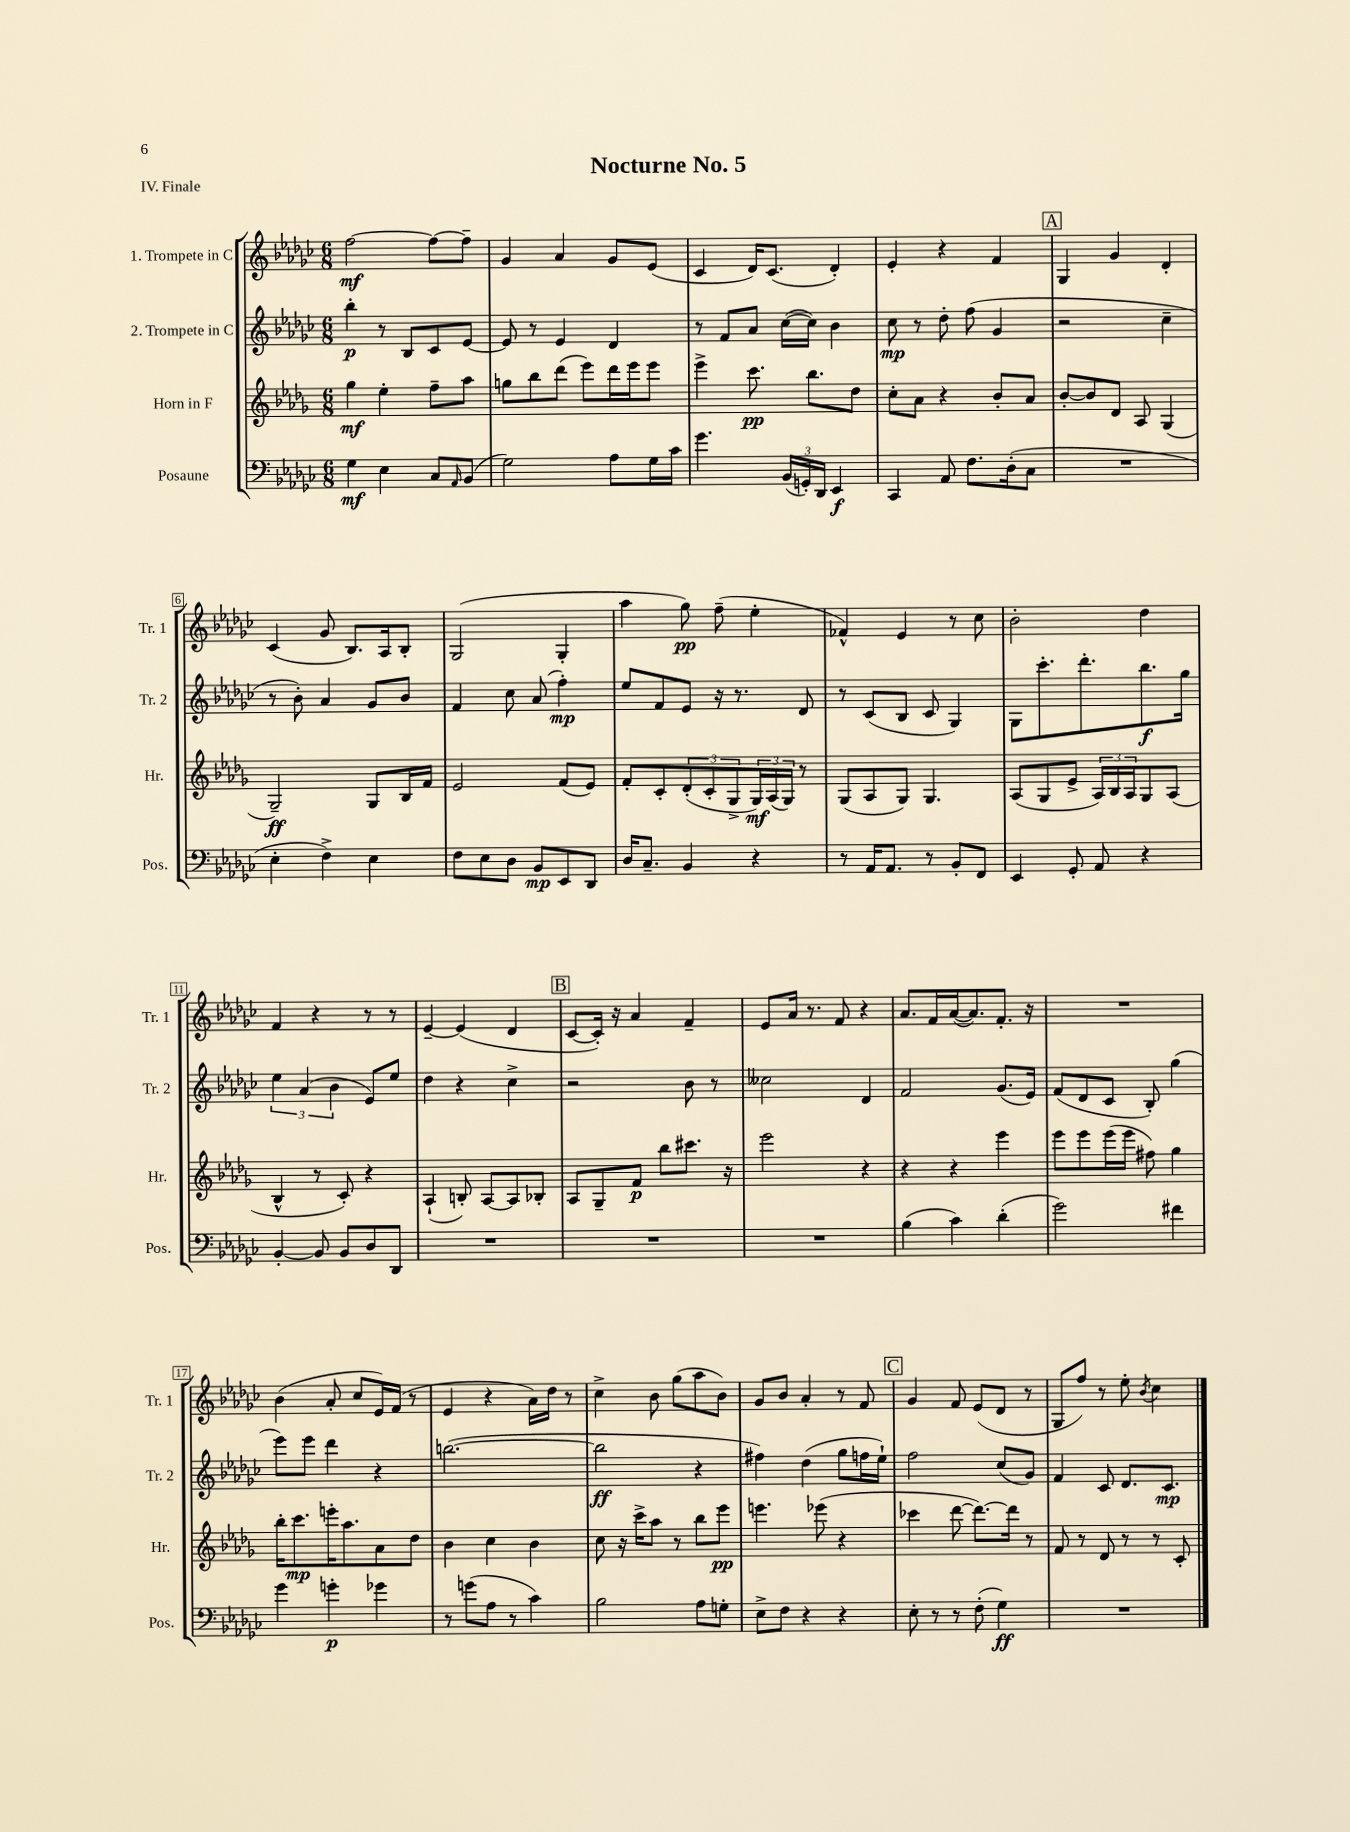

**kern	**kern	**kern	**kern
*staff4	*staff3	*staff2	*staff1
*clefF4	*clefG2	*clefG2	*clefG2
*k[b-e-a-d-g-c-]	*k[b-e-a-d-g-]	*k[b-e-a-d-g-c-]	*k[b-e-a-d-g-c-]
*M6/8	*M6/8	*M6/8	*M6/8
4G-	4gg-	4bb-'	[2ff
4E-	4ee-'	8r	.
.	.	8B-	.
8C-	8ff~	8c-	8ff_
16qqAA-	.	.	.
(8BB-	8aa-	[8e-	8ff~]
=	=	=	=
2G-)	8gg	8e-]	4g-
.	8bb-	8r	.
.	(8ddd-	4e-	4a-
.	8eee-)	.	.
8A-	16ddd-	4d-	8g-
.	16eee-	.	.
16G-	8eee-	.	(8e-
16c-	.	.	.
=	=	=	=
4.g-	4eee-^	8r	4c-
.	.	8f	.
.	8.ccc	8a-	16d-)
.	.	.	(8.c-
(24BB-	.	([16cc-	.
24GG')	.	.	.
.	8.bb-	16cc-])	.
24DD-	.	.	.
4EE-	.	4b-	4d-')
.	8dd-	.	.
=	=	=	=
4CC-	8cc'	8cc-	4e-'
.	8a-	8r	.
8AA-	4r	8dd-'	4r
8.F	.	(8ff	.
.	8b-'	4g-	4f
(16D-'	.	.	.
8C-	8a-	.	.
=	=	=	=
2.r	[8b-'	2r	4G-
.	8b-]	.	.
.	8d-	.	4g-
.	8A-	.	.
.	(4G-	4cc-~	4d-'
=	=	=	=
4E-'	2G-~)	8r	(4c-
.	.	8b-')	.
4F^)	.	4a-	8g-
.	.	.	8.B-)
4E-	8G-	8g-	.
.	.	.	16A-
.	16B-	8b-	8B-'
.	16f	.	.
=	=	=	=
8F	2e-	4f	(2G-
8E-	.	.	.
8D-	.	8cc-	.
8BB-	.	(8a-	.
8EE-	(8f	4ff')	4G-'
8DD-	8e-)	.	.
=	=	=	=
16D-	8f'	8ee-	4aa-
8.C-~	.	.	.
.	8c'	8f	.
4BB-	(12d-'	8e-	8gg-)
.	12c'	.	.
.	.	16r	(8ff~
.	12G-^	.	.
.	.	8.r	.
4r	24G-)	.	4ee-'
.	(24A-	.	.
.	24G-)	.	.
.	8r	8d-	.
=	=	=	=
8r	(8G-	8r	4f-^^)
16AA-	8A-	(8c-	.
8.AA-	.	.	.
.	8G-)	8B-	4e-
8r	4.G-	8c-	.
8BB-'	.	4G-)	8r
8FF	.	.	8cc-
=	=	=	=
4EE-	(8A-	8G-	2b-'
.	8G-	8.ccc-'	.
8GG-'	8e-^	.	.
.	.	8.ddd-'	.
8AA-	24A-)	.	.
.	24B-	.	.
.	24A-	.	.
4r	8G-	8.bb-	4dd-
.	(8A-	.	.
.	.	16gg-	.
=	=	=	=
[4BB-'	4B-^^	6ee-	4f
.	.	(6a-	.
8BB-]	8r	.	4r
.	.	6b-	.
8BB-	8c')	.	.
8D-	4r	8e-)	8r
8DD-	.	8ee-	8r
=	=	=	=
2.r	(4A-`	4dd-	[4e-~
.	8B')	4r	(4e-]
.	[8A-	.	.
.	8A-]	4cc-^	4d-
.	8B-'	.	.
=	=	=	=
2.r	8A-	2r	[8c-
.	8G-~	.	16c-'])
.	.	.	16r
.	8f	.	4a-
.	8bb-	.	.
.	8.ccc#	8b-	4f~
.	.	8r	.
.	16r	.	.
=	=	=	=
2.r	2eee-	2cc--	8e-
.	.	.	16a-
.	.	.	8.r
.	.	.	8f
.	4r	4d-	4r
=	=	=	=
(4B-	4r	2f	8.a-
.	.	.	16f
4c-)	4r	.	([16a-
.	.	.	8.a-])
(4d-'	4eee-	(8.g-	8.f'
.	.	16e-)	16r
=	=	=	=
2g-)	8eee-	(8f	2.r
.	8eee-	8d-	.
.	(16eee-	8c-	.
.	16eee-	.	.
.	8ff#)	8B-')	.
4f#	4gg-	(4gg-	.
=	=	=	=
4g-	16bb-'	8eee-)	(4b-
.	8.ccc	.	.
.	.	8eee-	.
4g'	16eee'	4ddd-	8a-'
.	8.aa-	.	.
.	.	.	8cc-
4g-	8a-	4r	16e-)
.	.	.	(16f
.	8dd-	.	8r
=	=	=	=
8r	4b-	([2.bb	4e-
(8g	.	.	.
8A-	4cc	.	4r
8r	.	.	.
4c-)	4b-	.	16a-)
.	.	.	16dd-
.	.	.	8r
=	=	=	=
2B-	8cc	2bb]	4cc-^
.	16r	.	.
.	16ccc^	.	.
.	8aa-	.	8b-
.	8r	.	(8gg-
8A-	8bb-	4r	8aa-
8G'	8eee-	.	8b-)
=	=	=	=
8E-^	4.eee	4ff#)	8g-
8F	.	.	8b-
4r	.	(4dd-	4a-'
.	(8eee-	.	.
4r	4r	8gg-	8r
.	.	16ff	8f
.	.	16ee-`)	.
=	=	=	=
8E-'	4ccc-	2ff	4g-
8r	.	.	.
8r	[8ddd-	.	8f
(8F'	8.ddd-_)	.	(8e-
4G-)	.	(8cc-	8d-
.	16ddd-]	.	.
.	8r	8g-)	8r
=	=	=	=
2.r	8f	4f	8G-
.	8r	.	8ff)
.	8d-	8c-	8r
.	8r	8.d-	8ee-'
.	.	.	8qb-
.	8r	.	4cc-
.	.	8.c-	.
.	8c'	.	.
==	==	==	==
*-	*-	*-	*-
